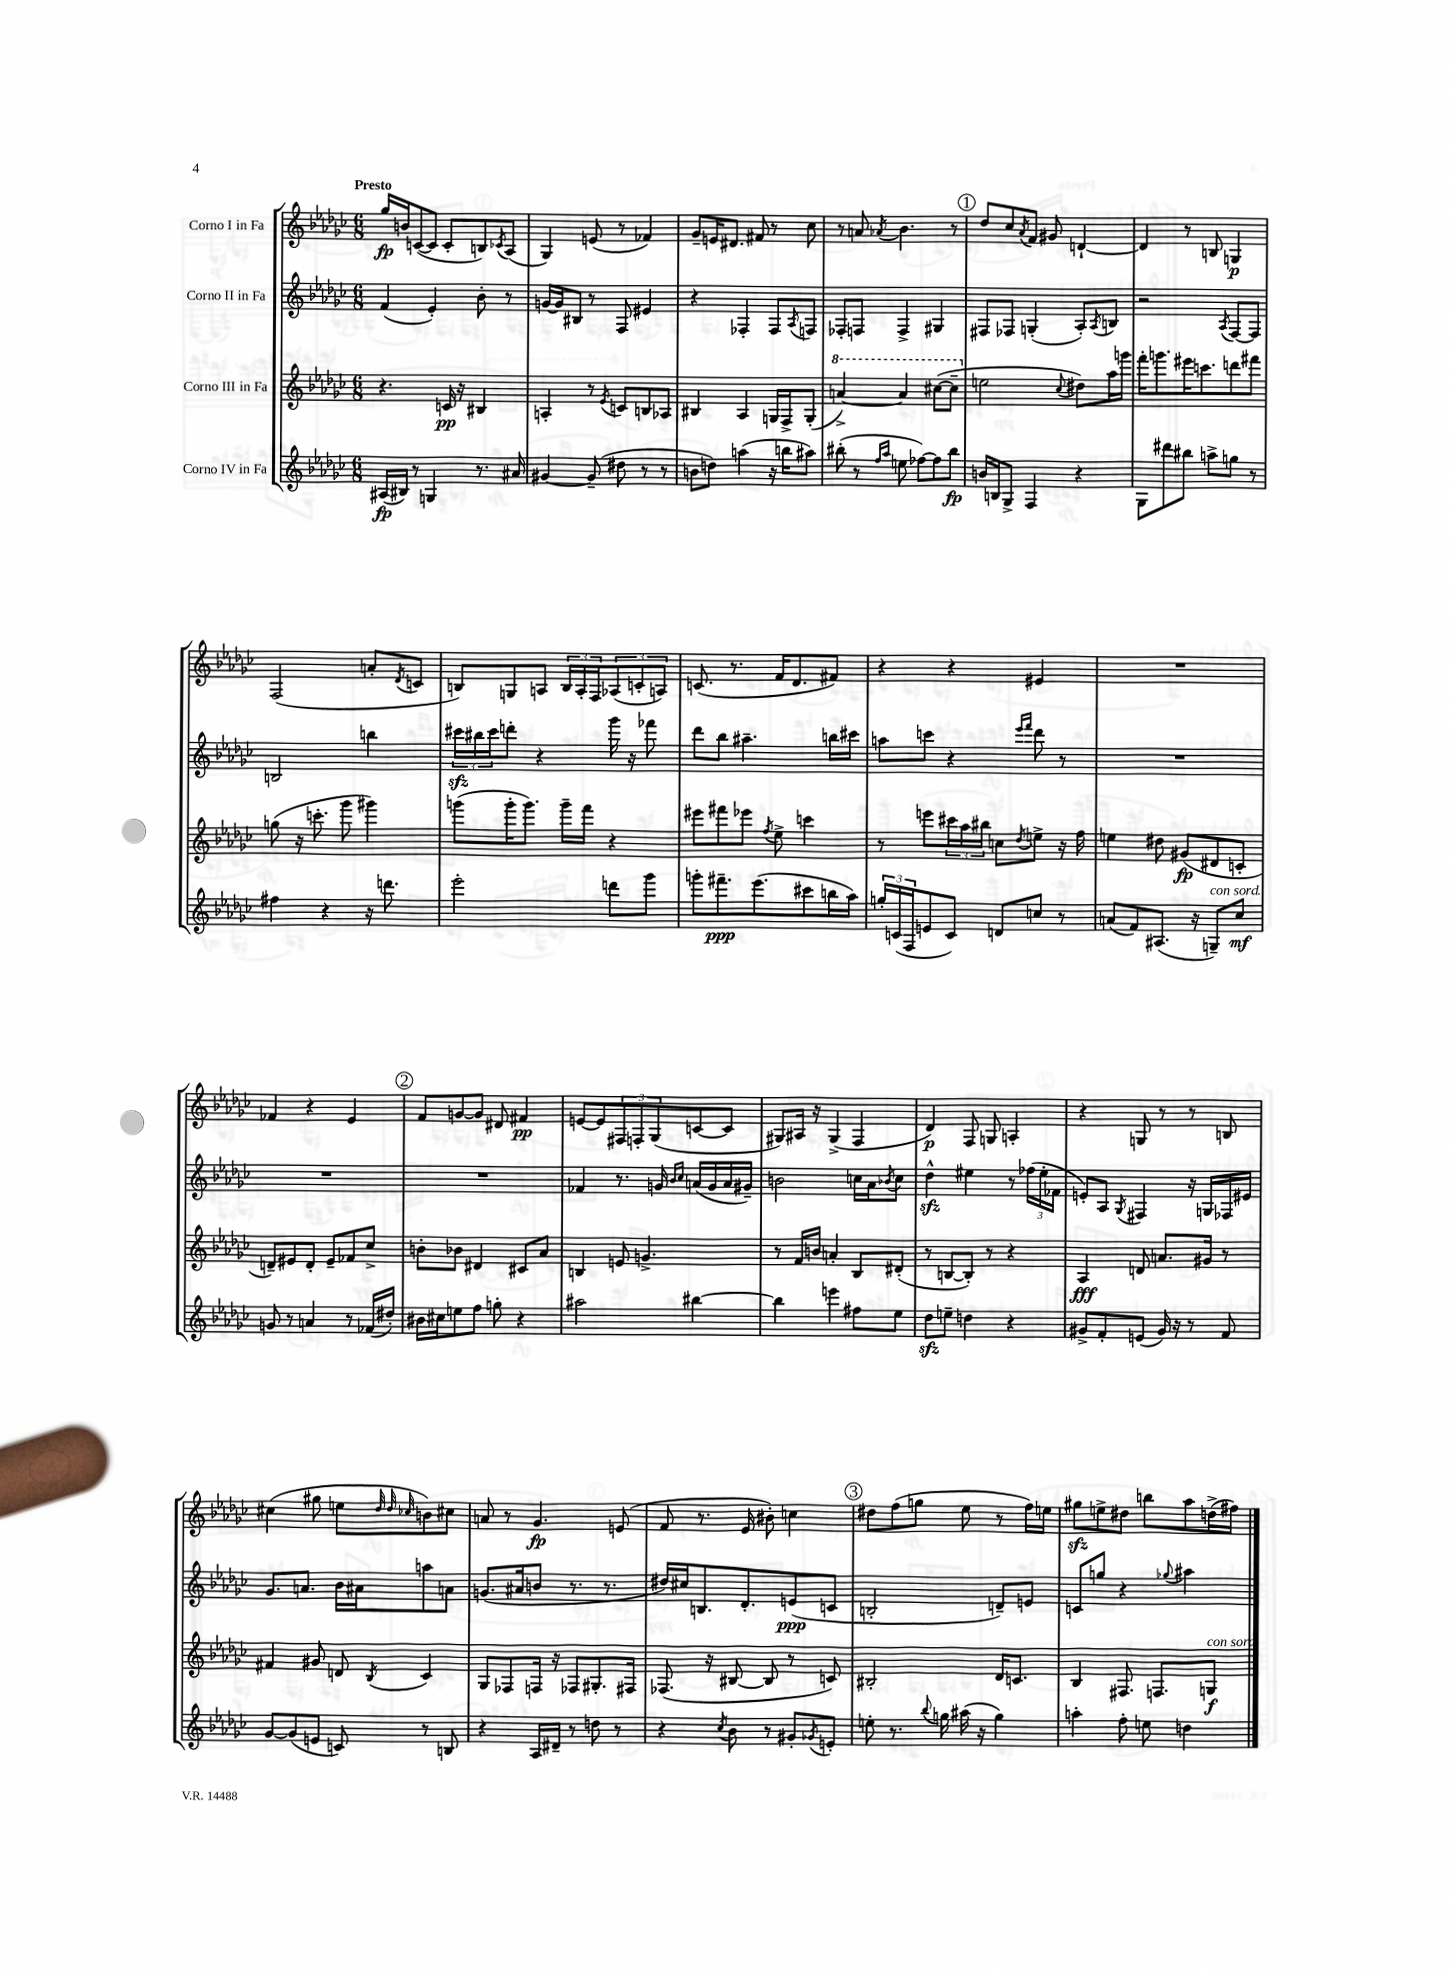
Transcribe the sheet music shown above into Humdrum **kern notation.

**kern	**dynam	**kern	**dynam	**kern	**dynam	**kern	**dynam
*part4	*part4	*part3	*part3	*part2	*part2	*part1	*part1
*staff4	*staff4	*staff3	*staff3	*staff2	*staff2	*staff1	*staff1
*I"Corno IV in Fa	*	*I"Corno III in Fa	*	*I"Corno II in Fa	*	*I"Corno I in Fa	*
*clefG2	*	*clefG2	*	*clefG2	*	*clefG2	*
*k[b-e-a-d-g-c-]	*	*k[b-e-a-d-g-c-]	*	*k[b-e-a-d-g-c-]	*	*k[b-e-a-d-g-c-]	*
*M6/8	*	*M6/8	*	*M6/8	*	*M6/8	*
=1	=1	=1	=1	=1	=1	=1	=1
!	!	!	!	!	!	!LO:TX:a:B:t=Presto	!
(16A#X/LL	fp	4.r	.	(4f/	.	16gg-/LL	fp
16B#X/JJ)	.	.	.	.	.	16bn/J	.
8r	.	.	.	.	.	([8cn/	.
4Gn/	.	.	.	4e-'/)	.	8c/J]	.
.	.	16cn/	pp	.	.	8c'/L	.
.	.	16r	.	.	.	.	.
8.r	.	4B#X/	.	8b-'\	.	8Bn/)	.
.	.	.	.	.	.	8qc-X/	.
.	.	.	.	8r	.	(8A-/J	.
16a#X/	.	.	.	.	.	.	.
=2	=2	=2	=2	=2	=2	=2	=2
[4g#X/	.	4An'/	.	[16gn/LL	.	4G-/)	.
.	.	.	.	16g/J]	.	.	.
.	.	.	.	8B#X/J	.	.	.
(8g#~/]	.	8r	.	8r	.	(8en/	.
.	.	8qe-/	.	.	.	.	.
8dd#X\	.	8cn/L	.	8F/	.	8r	.
8r	.	8Bn/	.	4e#X/	.	4f-X/)	.
8r	.	8A-X/J	.	.	.	.	.
=3	=3	=3	=3	=3	=3	=3	=3
8bn\L	.	4B#X/	.	4r	.	8g-~/L	.
8ddn\J)	.	.	.	.	.	16en/K	.
.	.	.	.	.	.	8.d#X/J	.
(4aan\	.	4A-/	.	4F-X'/	.	.	.
.	.	.	.	.	.	8f#X/	.
16r	.	16Gn/LL	.	8F-/L	.	8r	.
16bbn\KL	.	16F^/J	.	.	.	.	.
.	.	.	.	8qA-/	.	.	.
8aa#X\J)	.	(8G'/J	.	8Fn/J	.	8cc-\	.
=4	=4	=4	=4	=4	=4	=4	=4
*	*	*8va	*	*	*	*	*
(8bb#X'\	.	[4aan^/)	.	8F-X'/L	.	8r	.
8r	.	.	.	8Fn/J	.	8an/	.
16qqff/LL	.	.	.	.	.	.	.
16qqaa-/JJ	.	.	.	.	.	8qa-X/	.
8een\	.	4aa/]	.	4F^/	.	4.b-\	.
[8ff-X\L)	.	.	.	.	.	.	.
8ff-\]	.	([8ccc#X\L	.	4G#X/	.	.	.
8bb#\J	fp	8ccc#~\J]	.	.	.	8r	.
!!LO:REH:place=s1:t=1
=5	=5	=5	=5	=5	=5	=5	=5
*	*	*X8va	*	*	*	*	*
16bn/LL	.	2een\	.	8F#X/L	.	8dd-/L	.
16Bn/J	.	.	.	.	.	.	.
8G-^/J	.	.	.	8F-X/J	.	8cc-/	.
.	.	.	.	.	.	8qa-/	.
4F/	.	.	.	(4Gn'/	.	8f/J	.
.	.	.	.	.	.	8g#X/	.
.	.	8qqcc-/	.	.	.	.	.
4r	.	8dd#X\L)	.	8A-'/L)	.	[4dn`/	.
.	.	.	.	8qA-/	.	.	.
.	.	16aa-\L	.	8Bn/J	.	.	.
.	.	16gggn\JJ	.	.	.	.	.
=6	=6	=6	=6	=6	=6	=6	=6
8G-\L	.	16fff'\KL	.	2r	.	4d/]	.
.	.	8.gggn\	.	.	.	.	.
8ddd#X\	.	.	.	.	.	.	.
8bb#X\J	.	16eee#X\K	.	.	.	8r	.
.	.	8.cccn\	.	.	.	.	.
8aan^\L	.	.	.	.	.	8Bn/	.
.	.	.	.	8qA-/	.	.	.
8ggn\J	.	8dddn\	.	[8F/L	.	4Gn/	p
8r	.	8fff#X\J	.	8F/J]	.	.	.
!!LO:LB:g=z
=7	=7	=7	=7	=7	=7	=7	=7
4ff#X\	.	(8ggn\	.	2Bn/	.	(2F/	.
.	.	16r	.	.	.	.	.
.	.	8.cccn'\	.	.	.	.	.
4r	.	.	.	.	.	.	.
.	.	8ggg-\	.	.	.	.	.
16r	.	4ggg#X\)	.	4bbn\	.	8an'/L	.
8.dddn\	.	.	.	.	.	.	.
.	.	.	.	.	.	8qd-/	.
.	.	.	.	.	.	8cn/J	.
=8	=8	=8	=8	=8	=8	=8	=8
2eee-'\	.	(8gggn\L	.	24ccc#Xzz\LL	.	8Bn/L)	.
.	.	.	.	24bb#X\	.	.	.
.	.	.	.	24ccc#\J	.	.	.
.	.	16ggg'\K	.	8dddn'\J	.	8Gn/	.
.	.	8.ggg\J)	.	.	.	.	.
.	.	.	.	4r	.	8An/J	.
.	.	16ggg~\LL	.	.	.	24B/LL	.
.	.	.	.	.	.	24A'/	.
.	.	16fff\JJ	.	.	.	.	.
.	.	.	.	.	.	24F/J	.
8dddn\L	.	4r	.	16ggg-\	.	(12A-X/	.
.	.	.	.	16r	.	.	.
.	.	.	.	.	.	12cn'/	.
8ggg-\J	.	.	.	8fff-X\	.	.	.
.	.	.	.	.	.	12An/J)	.
=9	=9	=9	=9	=9	=9	=9	=9
8gggn'\L	.	8eee#X\L	.	8ddd-\L	.	(8.cn/	.
8.fff#X~\	ppp	8fff#X\	.	8bb-\J	.	.	.
.	.	.	.	.	.	8.r	.
.	.	8eee-X\J	.	4.aa#X~\	.	.	.
(8.eee-\	.	.	.	.	.	.	.
.	.	8qff/	.	.	.	.	.
.	.	8ee-^\	.	.	.	16f/KL	.
.	.	.	.	.	.	8.d-/	.
8ccc#X\	.	4cccn\	.	.	.	.	.
16bbn\L	.	.	.	16bbn\LL	.	8f#X/J)	.
16aa-\JJ)	.	.	.	16ccc#X\JJ	.	.	.
=10	=10	=10	=10	=10	=10	=10	=10
24ggn'/LL	.	8r	.	8aan\L	.	4r	.
(24cn/	.	.	.	.	.	.	.
24F/J	.	.	.	.	.	.	.
8en/	.	8eeen\L	.	8cccn\J	.	.	.
8c/J)	.	24ccc#X\L	.	4r	.	4r	.
.	.	24aa-\	.	.	.	.	.
.	.	24bb#X\JJ	.	.	.	.	.
8dn/L	.	8ccn\L	.	.	.	.	.
.	.	.	.	16qqeee-/LL	.	.	.
.	.	8qdd-/	.	16qqfff/JJ	.	.	.
8ccn/J	.	8een^\J	.	8ddd-\	.	4e#X/	.
8r	.	16r	.	8r	.	.	.
.	.	16ff\	.	.	.	.	.
=11	=11	=11	=11	=11	=11	=11	=11
(8an/L	.	4een\	.	2.r	.	2.r	.
8f/)	.	.	.	.	.	.	.
(8.A#X/J	.	8dd#X\	.	.	.	.	.
.	.	(8g#X/L	fp	.	.	.	.
16r	.	.	.	.	.	.	.
!LO:TX:a:i:t=con sord.	!	!	!	!	!	!	!
8Gn~/L)	.	8d#X/	.	.	.	.	.
8cc-/J	mf	8cn'/J	.	.	.	.	.
!!LO:LB:g=z
=12	=12	=12	=12	=12	=12	=12	=12
8gn/	.	8dn~/L)	.	2.r	.	4f-X/	.
8r	.	8e#X/	.	.	.	.	.
4an/	.	8d'/J	.	.	.	4r	.
.	.	8e#~/L	.	.	.	.	.
8r	.	8f-X/	.	.	.	4e-/	.
(16f-X/LL	.	8cc-^/J	.	.	.	.	.
16dd#X'/JJ)	.	.	.	.	.	.	.
!!LO:REH:place=s1:t=2
=13	=13	=13	=13	=13	=13	=13	=13
16b#X\LL	.	8bn'\L	.	2.r	.	8f/L	.
16cc#X\J	.	.	.	.	.	.	.
8een\	.	8b-X\J	.	.	.	[8gn/	.
8ff\J	.	4d#X/	.	.	.	8g/J]	.
8ggn'\	.	.	.	.	.	8d#X/	.
4r	.	8c#X/L	.	.	.	4f#X/	pp
.	.	8a-/J	.	.	.	.	.
=14	=14	=14	=14	=14	=14	=14	=14
2aa#X\	.	4Bn/	.	4f-X/	.	[8en/L	.
.	.	.	.	.	.	8e/]	.
.	.	8en/	.	8.r	.	12F#X/	.
.	.	.	.	.	.	12Fn'/	.
.	.	4.gn^/	.	.	.	.	.
.	.	.	.	.	.	(12G-/	.
.	.	.	.	16gn/	.	.	.
.	.	.	.	16qqb-/LL	.	.	.
.	.	.	.	16qqcc-/JJ	.	.	.
[4bb#X\	.	.	.	(16an/LL	.	[8cn/	.
.	.	.	.	16g/	.	.	.
.	.	.	.	16a/	.	8c/J]	.
.	.	.	.	16g#X~/JJ)	.	.	.
=15	=15	=15	=15	=15	=15	=15	=15
4bb#\]	.	8r	.	2bn\	.	8G#X/L)	.
.	.	16f/LL	.	.	.	16A#X/Jk	.
.	.	16bn/JJ	.	.	.	16r	.
4eeen\	.	4an'/	.	.	.	(4G#^/	.
8ff#X\L	.	8B-/L	.	16ccn\LL	.	4F/	.
.	.	.	.	16a-\J	.	.	.
.	.	.	.	8qb-X/	.	.	.
8ee-\J	.	(8d#X'/J	.	8cc\J	.	.	.
=16	=16	=16	=16	=16	=16	=16	=16
8dd-zz\L	.	8r	.	4dd-zz^^\	.	4d-/)	p
8een~\J	.	[8Bn/L	.	.	.	.	.
4ddn\	.	8B'/J])	.	4ee#X\	.	8F/	.
.	.	8r	.	.	.	8Gn/	.
4r	.	4r	.	8r	.	4An'/	.
.	.	.	.	(24ff-X\LL	.	.	.
.	.	.	.	24ee#'\	.	.	.
.	.	.	.	24f-X\JJ	.	.	.
=17	=17	=17	=17	=17	=17	=17	=17
8g#X^/L	.	4A-/	fff	8en'/L)	.	4r	.
8f'/	.	.	.	8A-/J	.	.	.
.	.	.	.	8qG-/	.	.	.
(8en/J	.	8dn/	.	4F#X/	.	8Gn/	.
16g#/)	.	8.an/L	.	.	.	8r	.
16r	.	.	.	.	.	.	.
8r	.	.	.	16r	.	8r	.
.	.	16g#X/Jk	.	16Gn/LL	.	.	.
8f/	.	8r	.	16F-X/	.	8Bn/	.
.	.	.	.	16e#X/JJ	.	.	.
!!LO:LB:g=z
=18	=18	=18	=18	=18	=18	=18	=18
[8g-/L	.	4f#X/	.	8.g-/L	.	(4cc#X\	.
(8g-/]	.	.	.	.	.	.	.
.	.	.	.	8.an/J	.	.	.
8en/J	.	8g#X/	.	.	.	8gg#X\	.
8cn/)	.	8dn/	.	16b-\LL	.	8een\L	.
.	.	.	.	16a#X\J	.	.	.
.	.	.	.	.	.	32qqdd-/	.
.	.	.	.	.	.	32qqdd-/	.
.	.	8qB-/	.	.	.	32qqcc-X/	.
8r	.	4c-/	.	8aan\	.	8bn\)	.
8Bn/	.	.	.	8an\J	.	8cc#X\J	.
=19	=19	=19	=19	=19	=19	=19	=19
4r	.	8G-/L	.	(8.gn/L	.	8an/	.
.	.	8F-X/	.	.	.	8r	.
.	.	.	.	16a#X/k	.	.	.
16A-/LL	.	16Fn/Jk	.	8bn/J	.	4.g-/	fp
16d#X~/JJ	.	16r	.	.	.	.	.
8r	.	8F-X/L	.	8.r	.	.	.
8ddn\	.	8.G#X'/	.	.	.	.	.
.	.	.	.	8.r	.	.	.
8r	.	.	.	.	.	(8en/	.
.	.	16F#X/Jk	.	.	.	.	.
=20	=20	=20	=20	=20	=20	=20	=20
4r	.	(8.F-X/	.	16dd#X/LL)	.	8f/	.
.	.	.	.	16cc#X/J	.	.	.
.	.	.	.	8.Bn/	.	8.r	.
.	.	16r	.	.	.	.	.
8qcc-/	.	.	.	.	.	.	.
8b-\	.	[8B#X/	.	.	.	.	.
.	.	.	.	8.d-'/	.	16e-/	.
8r	.	8B#/]	.	.	.	8b#X'\)	.
8g#X'/L	.	8r	.	(8en/	ppp	4ccn\	.
8qg-X/	.	.	.	.	.	.	.
8en'/J	.	8cn/)	.	8cn/J	.	.	.
!!LO:REH:place=s1:t=3
=21	=21	=21	=21	=21	=21	=21	=21
8een'\	.	2B#X'/	.	2Bn'/	.	8dd#X\L	.
8.r	.	.	.	.	.	(8ff\	.
.	.	.	.	.	.	8ggn\J	.
8qqbb-/	.	.	.	.	.	.	.
16ggn\	.	.	.	.	.	.	.
(16aa#X\	.	.	.	.	.	8ee-\	.
16r	.	.	.	.	.	.	.
4gg\)	.	16d-/KL	.	8dn~/L)	.	8r	.
.	.	8.cn/J	.	.	.	.	.
.	.	.	.	8en/J	.	16ff\LL)	.
.	.	.	.	.	.	16een\JJ	.
=22	=22	=22	=22	=22	=22	=22	=22
4aan'\	.	4B-/	.	8cn/L	.	8gg#Xzz\L	.
.	.	.	.	8ggn/J	.	8een^\	.
8ff'\	.	8.F#X/	.	4r	.	8dd#X\J	.
8een\	.	.	.	.	.	8bbn\L	.
.	.	8.Fn/L	.	.	.	.	.
.	.	.	.	8qqgg-X/	.	.	.
4ddn\	.	.	.	4aa#X\	.	8aa-\	.
!	!	!LO:TX:a:i:t=con sord.	!	!	!	!	!
.	.	8Gn/J	f	.	.	(16ddn^\L	.
.	.	.	.	.	.	16ff#X\JJ)	.
==	==	==	==	==	==	==	==
*-	*-	*-	*-	*-	*-	*-	*-
